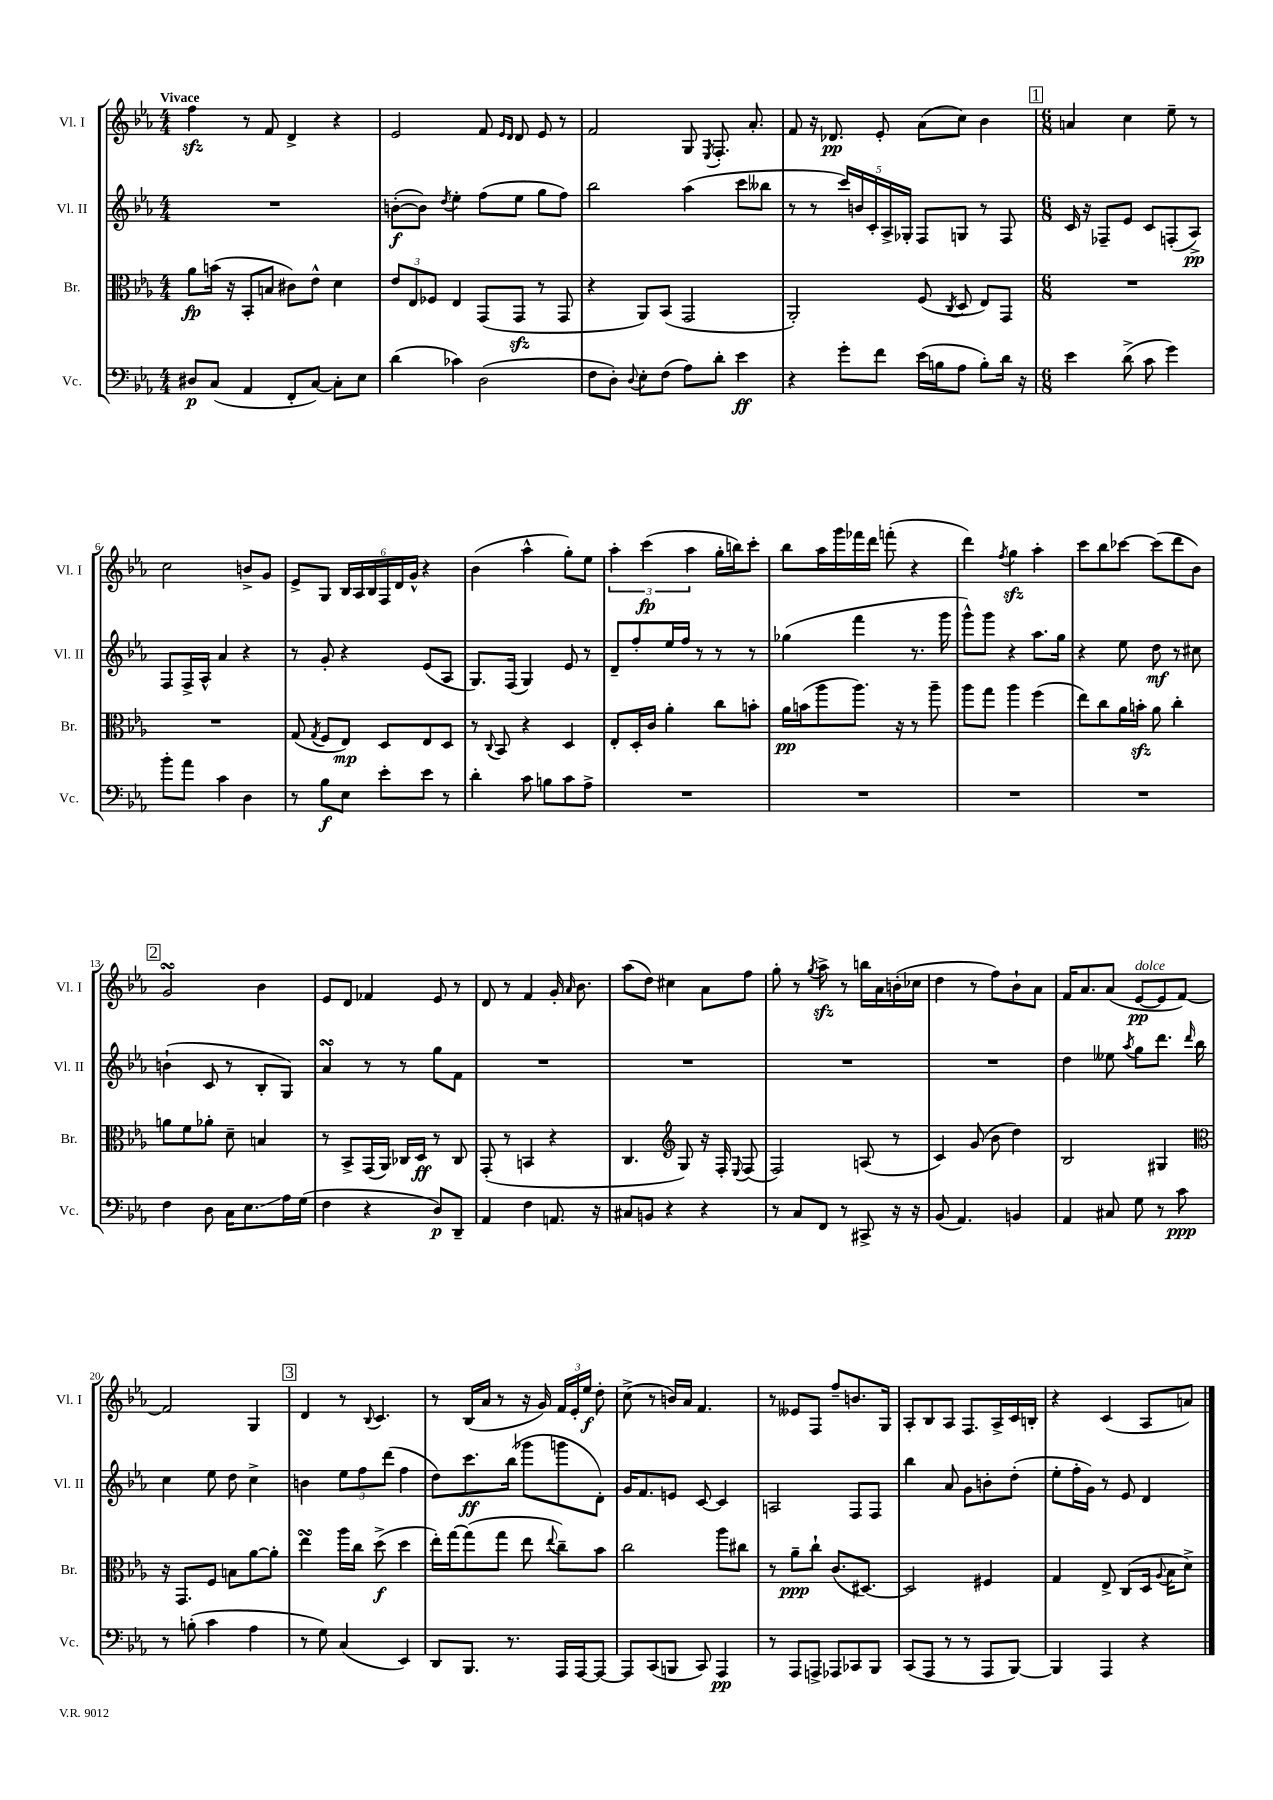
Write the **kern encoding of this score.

**kern	**kern	**kern	**kern
*staff4	*staff3	*staff2	*staff1
*clefF4	*clefC3	*clefG2	*clefG2
*k[b-e-a-]	*k[b-e-a-]	*k[b-e-a-]	*k[b-e-a-]
*M4/4	*M4/4	*M4/4	*M4/4
8D#	8a-	1r	4ff
(8C	(16b	.	.
.	16r	.	.
4AA-	8BB-'	.	8r
.	8B	.	8f
8FF'	8c#)	.	4d^
[8C)	8e-^^	.	.
8C']	4d	.	4r
8E-	.	.	.
=	=	=	=
(4d	12e-	([8b'	2e-
.	12E-	.	.
.	.	8b])	.
.	12F-	.	.
.	.	8qdd	.
4c-)	4E-	4ee-'	.
(2D	(8GG	(8ff	8f
.	.	.	16qqe-
.	.	.	16qqd
.	8GG	8ee-	8d
.	8r	8gg	8e-
.	8GG	8ff)	8r
=	=	=	=
8F	4r	2bb-	2f
8D')	.	.	.
8qqD	.	.	.
8E-'	8AA-)	.	.
(8F	(8BB-	.	.
8A-)	2GG	(4aa-	8G
.	.	.	8qE-
8d'	.	.	8.F'
4e-	.	8ccc	.
.	.	.	8.a-'
.	.	8bb--	.
=	=	=	=
4r	2AA-')	8r	8f
.	.	8r	16r
.	.	.	8.d-
8g'	.	20ccc)	.
.	.	20b	.
.	.	20c'	.
8f	.	.	8e-'
.	.	20A-^	.
.	.	20G-'	.
(16e-	(8F	8F	(8a-
16B	.	.	.
.	8qC	.	.
8A-	8D	8G	8cc)
8B')	8E-)	8r	4b-
16d	8GG	8F	.
16r	.	.	.
=	=	=	=
*M6/8	*M6/8	*M6/8	*M6/8
4e-	2.r	16c	4a
.	.	16r	.
.	.	8F-~	.
(8d^	.	8e-	4cc
8c	.	8c	.
4g)	.	(8F'	8ee-~
.	.	8A-^)	8r
=	=	=	=
8b-'	2.r	8F	2cc
8a-	.	16F^	.
.	.	16A-^^	.
4c	.	4a-	.
4D	.	4r	8b^
.	.	.	8g
=	=	=	=
8r	(8G	8r	8e-^
.	8qG	.	.
8B-	8F	8g'	8G
8E-	8E-)	4r	24B-
.	.	.	24A-
.	.	.	24B-
8e-'	8D	.	24F
.	.	.	24d
.	.	.	24g^^
8e-	8E-	(8e-	4r
8r	8D	8A-	.
=	=	=	=
4d'	8r	8.G)	(4b-
.	8qqC	.	.
.	8BB-	.	.
.	.	(16F	.
8c	4r	4G)	4aa-^^
8B	.	.	.
8c	4D	8e-	8gg')
8A-^	.	8r	8ee-
=	=	=	=
2.r	8E-'	8d~	6aa-'
.	16D'	8ff'	.
.	.	.	(6ccc
.	16c	.	.
.	4a-'	16ee-	.
.	.	16ff	.
.	.	.	6aa-
.	.	8r	.
.	8cc	8r	16gg'
.	.	.	16bb)
.	8b'	8r	8ccc'
=	=	=	=
2.r	16a-	(4gg-	8bb-
.	(16b	.	.
.	8aa-	.	16aa-
.	.	.	16ggg
.	8.aa-)	4fff	16fff-
.	.	.	16ddd
.	.	.	(8fff'
.	16r	.	.
.	8r	8.r	4r
.	8aa-~	.	.
.	.	16ggg	.
=	=	=	=
2.r	8aa-	8ggg^^)	4ddd)
.	8gg	8ggg	.
.	.	.	8qff
.	4aa-	4r	4gg
.	(4ff	8.aa-	4aa-'
.	.	16gg	.
=	=	=	=
2.r	8ee-)	4r	8ccc
.	8cc	.	8bb-
.	16a-	8ee-	[8ccc-
.	16b'	.	.
.	8a-	8dd	(8ccc-]
.	4cc'	8r	8ddd
.	.	8cc#	8b-)
=	=	=	=
4F	8a	(4b`	2g
.	8f	.	.
8D	8a-'	8c	.
16C	8d~	8r	.
8.E-	.	.	.
.	4B	8B-'	4b-
16A-	.	8G)	.
(16G	.	.	.
=	=	=	=
4F	8r	4a-	8e-
.	8BB-^	.	8d
4r	(16GG	8r	4f-
.	16AA-)	.	.
.	16C-	8r	.
.	16D	.	.
8D)	8r	8gg	8e-
8DD~	8C-	8f	8r
=	=	=	=
4AA-	(8GG'	2.r	8d
.	8r	.	8r
4F	4BB	.	4f
8.AA	4r	.	16g'
.	.	.	16qqa-
.	.	.	8.b-
16r	.	.	.
=	=	=	=
8C#	4.C	2.r	(8aa-
8BB	.	.	8dd)
4r	.	.	4cc#
*	*clefG2	*	*
.	8G)	.	.
4r	16r	.	8a-
.	16F'	.	.
.	8qqE-	.	.
.	(8F	.	8ff
=	=	=	=
8r	2F)	2.r	8gg'
8C	.	.	8r
.	.	.	8qgg
8FF	.	.	8aa-^
8r	.	.	8r
8CC#^	(8A	.	16bb
.	.	.	16a-
16r	8r	.	(16b'
16r	.	.	16cc-
=	=	=	=
(8BB-	4c)	2.r	4dd
4.AA-)	.	.	.
.	(8g	.	8r
.	8b-	.	8ff)
4BB	4dd)	.	8b-`
.	.	.	8a-
=	=	=	=
4AA-	2B-	4dd	16f
.	.	.	8.a-
8C#	.	8ee--	(8a-
.	.	8qaa-	.
8G	.	8gg	[8e-
8r	4G#	8.ddd	8e-]
8c	.	.	[8f)
.	.	16qqddd	.
.	.	16bb-	.
=	=	=	=
*	*clefC3	*	*
8r	16r	4cc	2f]
.	8.GG	.	.
(8B'	.	.	.
4c	8F	8ee-	.
.	8B	8dd	.
4A-	[8a-	4cc^	4G
.	8a-']	.	.
=	=	=	=
8r	4ee-	4b	4d
8G)	.	.	.
(4C	16aa-	12ee-	8r
.	16cc	.	.
.	.	12ff	.
.	.	.	8qqB-
.	(8dd^	.	4.c
.	.	(12ddd	.
4EE-)	4dd	4ff	.
=	=	=	=
8DD	16ee-')	8dd)	8r
.	[16gg	.	.
8.BBB-	(8gg]	8.ccc	(16B-
.	.	.	16a-
.	8gg	.	8r
8.r	.	(16bb-	.
.	8ee-	8ggg-	16r
.	.	.	16g)
.	8qqee-	.	.
16AAA-	8cc~)	8ggg	24f
.	.	.	24e-'
[16AAA-	.	.	.
.	.	.	24ee-
8AAA-_	8b-	8d')	8dd'
=	=	=	=
8AAA-]	2cc	16g	(8cc^
.	.	8.f	.
(8CC	.	.	8r
8BBB	.	8e	16b)
.	.	.	16a-
8CC)	.	[8c	4.f
4AAA-	8aa-	4c]	.
.	8cc#	.	.
=	=	=	=
8r	8r	2A	8r
8AAA-	8a-~	.	8e--
8AAA^	8cc`	.	8F
8AAA-	(8.c	.	8ff~
8CC-	.	8F	8.b
.	[8.D#)	.	.
8BBB-	.	8F	.
.	.	.	16G
=	=	=	=
(8CC	2D#]	4bb-	8A-'
8AAA-	.	.	8B-
8r	.	8a-	8A-
8r	.	8g	8.F
8AAA-	4F#	8b'	.
.	.	.	16A-^
[8BBB-)	.	(8dd'	16c
.	.	.	16B'
=	=	=	=
4BBB-]	4G	8ee-'	4r
.	.	16ff'	.
.	.	16g)	.
4AAA-	8E-^	8r	(4c
.	(8C	8e-	.
4r	16D	4d	8A-
.	8qqA-	.	.
.	16B-	.	.
.	8d^)	.	8a)
==	==	==	==
*-	*-	*-	*-
